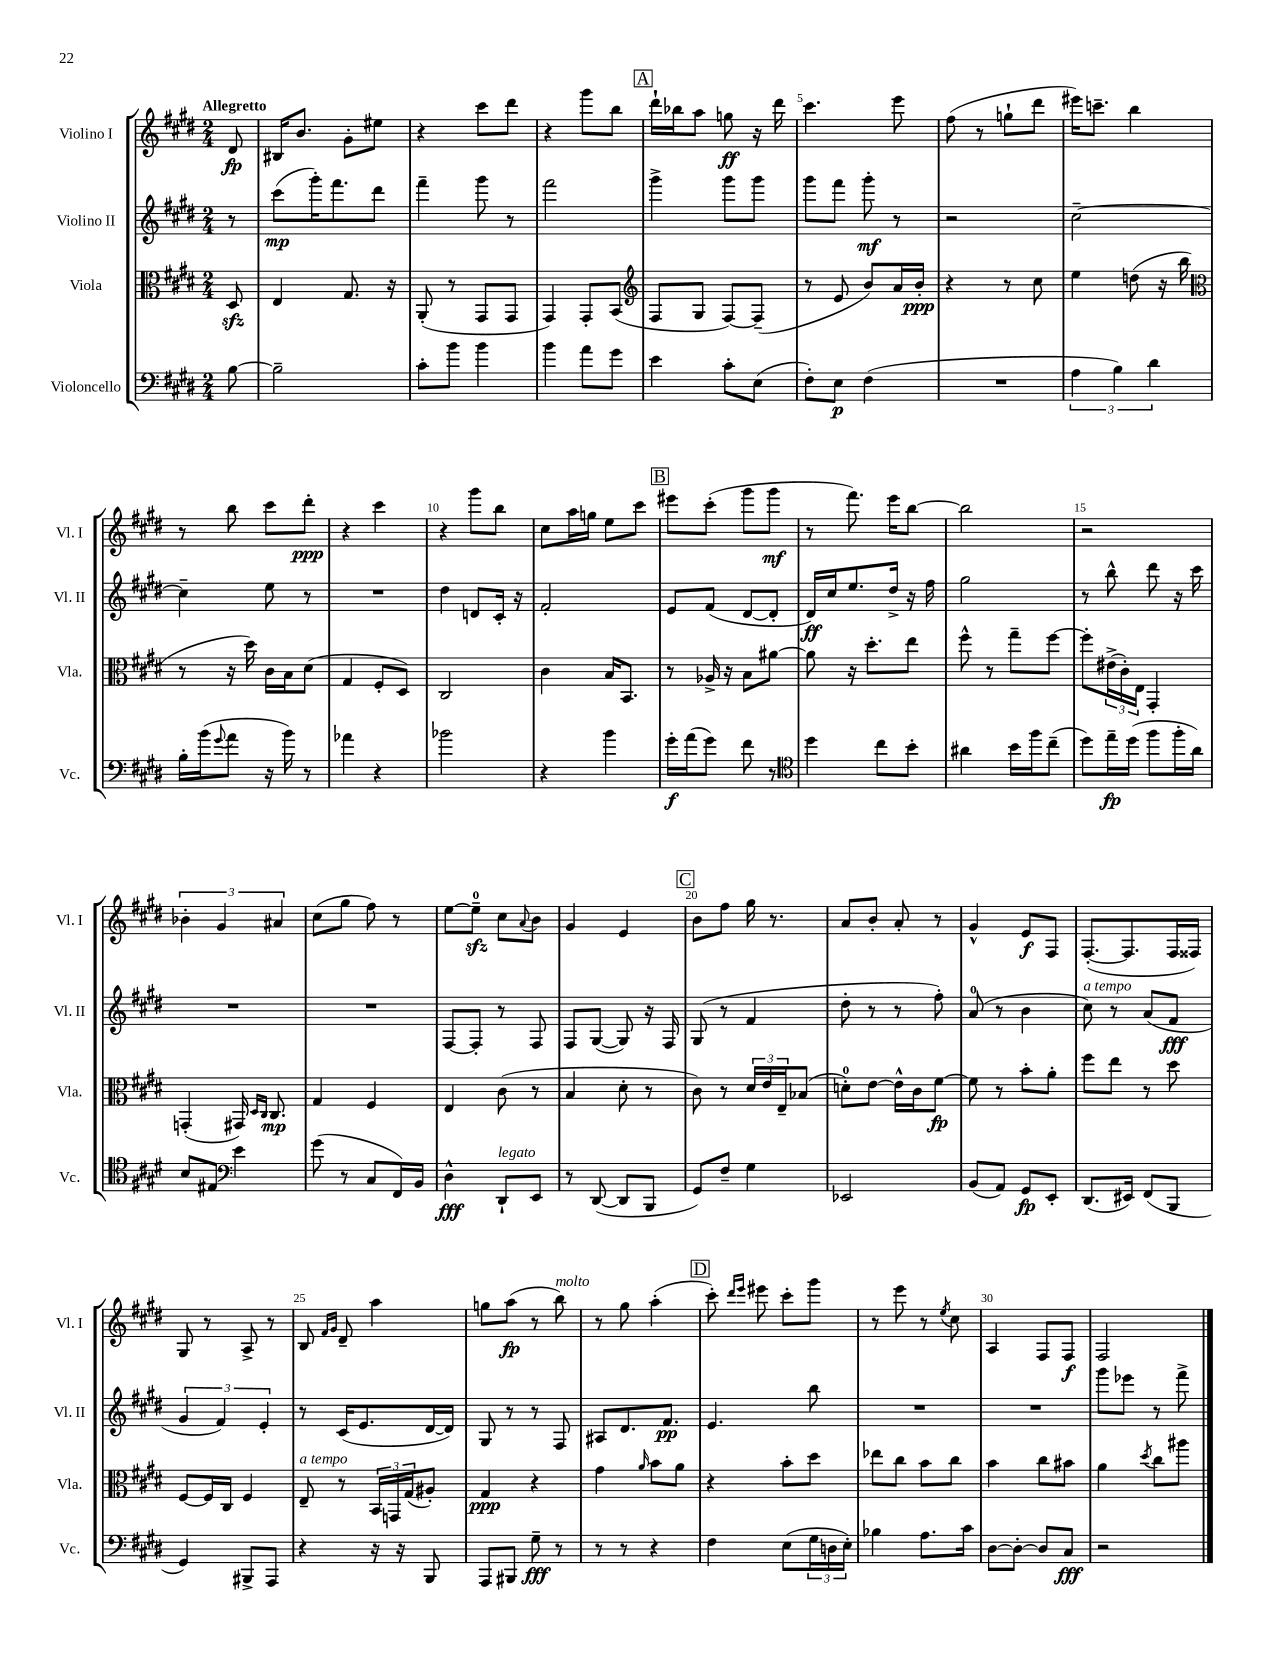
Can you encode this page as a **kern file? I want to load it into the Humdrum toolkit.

**kern	**kern	**kern	**kern
*staff4	*staff3	*staff2	*staff1
*clefF4	*clefC3	*clefG2	*clefG2
*k[f#c#g#d#]	*k[f#c#g#d#]	*k[f#c#g#d#]	*k[f#c#g#d#]
*M2/4	*M2/4	*M2/4	*M2/4
[8B	8D#	8r	8d#
=	=	=	=
2B~]	4E	(8ccc#	16B#
.	.	.	8.b
.	.	16ggg#')	.
.	.	8.fff#	.
.	8.G#	.	8g#'
.	.	8ddd#	8ee#
.	16r	.	.
=	=	=	=
8c#'	(8AA'	4fff#~	4r
8b	8r	.	.
4b	8GG#	8ggg#	8ccc#
.	8GG#	8r	8ddd#
=	=	=	=
4b	4GG#)	2fff#	4r
8a	8GG#'	.	8ggg#
8g#	(8BB	.	8bb
=	=	=	=
*	*clefG2	*	*
4e	8F#	4ggg#^	16ddd#`
.	.	.	16bb-
.	8G#	.	8aa
8c#'	[8F#)	8ggg#	8gg
(8E	(8F#~]	8ggg#	16r
.	.	.	16ddd#
=	=	=	=
8F#')	8r	8ggg#	4.ccc#
8E	8e	8fff#	.
(4F#	8b)	8ggg#'	.
.	16a	8r	8eee
.	16b'	.	.
=	=	=	=
2r	4r	2r	(8ff#
.	.	.	8r
.	8r	.	8gg`
.	8cc#	.	8ddd#
=	=	=	=
6A	4ee	[2cc#~	16eee#)
.	.	.	8.ccc~
6B)	.	.	.
.	(8dd	.	4bb
6d#	.	.	.
.	16r	.	.
.	16bb	.	.
=	=	=	=
*	*clefC3	*	*
16B'	8r	4cc#~]	8r
(16b	.	.	.
8qqg#	.	.	.
8a	16r	.	8bb
.	16dd#)	.	.
16r	16c#	8ee	8ccc#
16b)	16B	.	.
8r	(8d#	8r	8ddd#'
=	=	=	=
4a-	4G#	2r	4r
4r	8F#'	.	4ccc#
.	8D#)	.	.
=	=	=	=
2b-	2C#	4dd#	4r
.	.	8d	8ggg#
.	.	16c#'	8bb
.	.	16r	.
=	=	=	=
4r	4c#	2f#'	8cc#
.	.	.	16aa
.	.	.	16gg
4b	16B	.	8ee
.	8.BB	.	.
.	.	.	8ccc#
=	=	=	=
16g#'	8r	8e	8eee#
(16a	.	.	.
8g#)	16A-^	(8f#	(8ccc#'
.	16r	.	.
8f#	8B	[8d#	8ggg#
8r	[8a#	8d#']	8ggg#
=	=	=	=
*clefC4	*	*	*
4dd#	8a#]	16d#)	8r
.	.	16cc#	.
.	16r	8.ee	8.fff#)
.	8.dd#'	.	.
8cc#	.	.	.
.	.	16dd#^	16eee
8b'	8ee	16r	[8bb
.	.	16ff#	.
=	=	=	=
4a#	8ff#^^	2gg#	2bb]
.	8r	.	.
16b	8gg#~	.	.
16ff#	.	.	.
(8cc#~	[8ff#	.	.
=	=	=	=
8dd#)	8ff#']	8r	2r
16ee~	(24e#^	8bb^^	.
.	24c#')	.	.
(16dd#	.	.	.
.	24E	.	.
8ff#	4GG#'	8ddd#	.
16ff#'	.	16r	.
16a)	.	16ccc#	.
=	=	=	=
8B	(4GG'	2r	6b-'
8E#	.	.	.
.	.	.	6g#
*clefF4	*	*	*
4e	16GG#)	.	.
.	16qqD#	.	.
.	16qqC#	.	.
.	8.C#	.	.
.	.	.	6a#
=	=	=	=
(8g#	4G#	2r	(8cc#
8r	.	.	8gg#
8C#	4F#	.	8ff#)
16FF#)	.	.	8r
16BB	.	.	.
=	=	=	=
4D#^^	4E	[8F#	[8ee
.	.	8F#']	8ee~]
8DD#`	(8c#	8r	8cc#
.	.	.	8qqa
8EE	8r	8F#	8b
=	=	=	=
8r	4B	8F#	4g#
([8DD#	.	([8G#	.
8DD#]	8d#'	8G#])	4e
8BBB	8r	16r	.
.	.	16F#	.
=	=	=	=
8GG#)	8c#)	(8G#	8b
8F#~	8r	8r	8ff#
4G#	24d#	4f#	16gg#
.	24e	.	.
.	.	.	8.r
.	24E~	.	.
.	(8B-	.	.
=	=	=	=
2EE-	8d')	8dd#'	8a
.	[8e	8r	8b'
.	16e^^]	8r	8a'
.	16c#	.	.
.	[8f#	8ff#')	8r
=	=	=	=
(8BB	8f#]	(8a	4g#^^
8AA)	8r	8r	.
8GG#	8b'	4b	8e
8EE'	8a'	.	8F#
=	=	=	=
(8.DD#	8ff#	8cc#)	([8.F#'
.	8ee	8r	.
16EE#)	.	.	8.F#]
(8FF#	8r	(8a	.
8BBB	8dd#	8f#	16F#
.	.	.	16F##)
=	=	=	=
4GG#)	[8F#	6g#	8G#
.	16F#]	.	8r
.	.	6f#)	.
.	16C#	.	.
8BBB#^	4F#	.	8A^
.	.	6e'	.
8AAA	.	.	8r
=	=	=	=
4r	8E~	8r	8B
.	.	.	16qqf#
.	.	.	16qqg#
.	8r	(16c#	8d#~
.	.	8.e	.
16r	24BB	.	4aa
.	24GG	.	.
16r	.	.	.
.	(24G#	.	.
8BBB	8A#')	[16d#	.
.	.	16d#])	.
=	=	=	=
8AAA	4G#	8G#	8gg
8BBB#	.	8r	(8aa
8G#~	4r	8r	8r
8r	.	8F#	8bb)
=	=	=	=
8r	4g#	8A#	8r
8r	.	8.d#	8gg#
.	16qqa	.	.
4r	8b	.	(4aa'
.	.	8.f#	.
.	8a	.	.
=	=	=	=
4F#	4r	4.e	8ccc#')
.	.	.	16qqddd#
.	.	.	16qqeee
.	.	.	8eee#
(8E	8b'	.	8ccc#'
24G#	8dd#	8bb	8ggg#
24D	.	.	.
24E')	.	.	.
=	=	=	=
4B-	8ee-	2r	8r
.	8cc#	.	8eee
8.A	8b	.	8r
.	.	.	8qee
.	8cc#	.	8cc#
16c#	.	.	.
=	=	=	=
[8D#	4b	2r	4A
8D#'_	.	.	.
8D#]	8cc#	.	8F#
8C#	8b#	.	8F#
=	=	=	=
2r	4a	8ggg#	2F#
.	.	8eee-	.
.	8qdd#	.	.
.	8cc#	8r	.
.	8aa#	8fff#^	.
==	==	==	==
*-	*-	*-	*-
